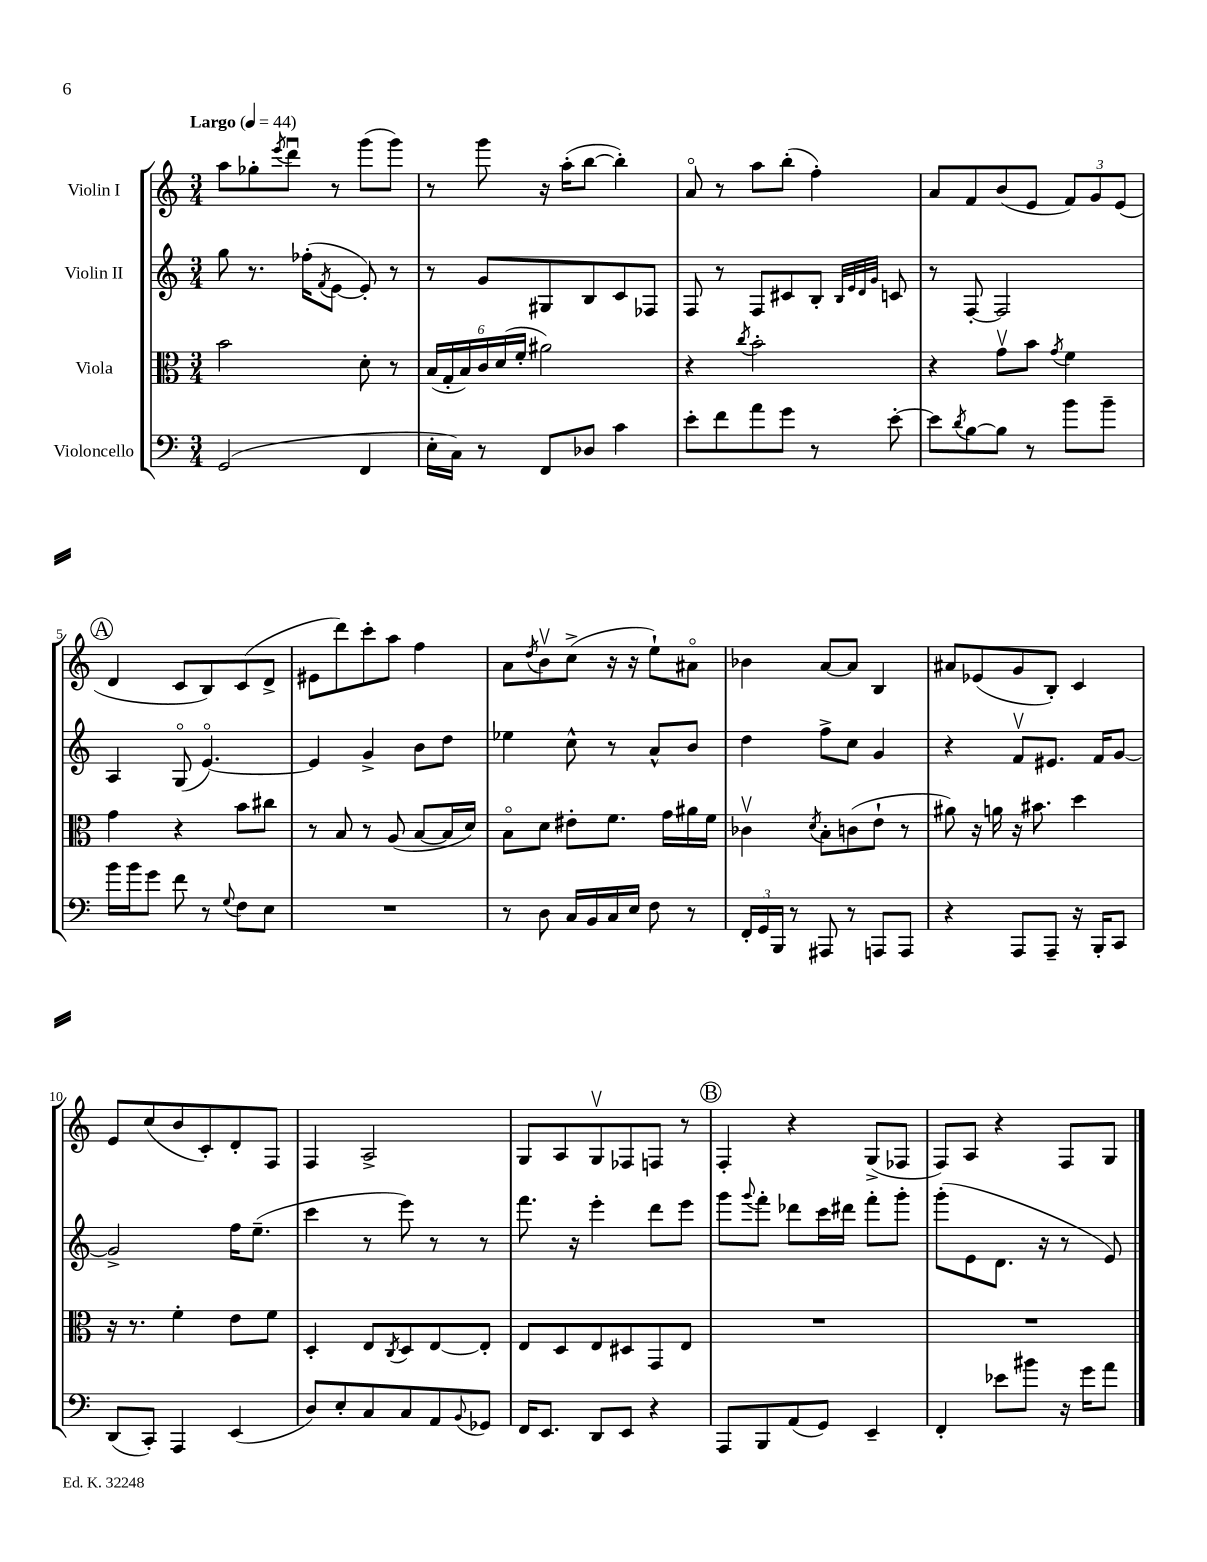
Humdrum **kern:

**kern	**kern	**kern	**kern
*part4	*part3	*part2	*part1
*staff4	*staff3	*staff2	*staff1
*I"Violoncello	*I"Viola	*I"Violin II	*I"Violin I
*clefF4	*clefC3	*clefG2	*clefG2
*k[]	*k[]	*k[]	*k[]
*M3/4	*M3/4	*M3/4	*M3/4
*MM44	*MM44	*MM44	*MM44
=1	=1	=1	=1
!	!	!	!LO:TX:a:B:t=Largo
(2GG/	2b\	8gg\	8aa\L
.	.	8.r	8gg-X'\
.	.	.	8qeee/
.	.	.	8dddu\J
.	.	(16ff-X'\KL	.
.	.	8qf/	.
.	.	[8e\J	8r
4FF/	8d'\	8e'/])	(8ggg\L
.	8r	8r	8ggg\J)
=2	=2	=2	=2
16E'\LL	(24B/LL	8r	8r
.	24G'/	.	.
16C\JJ)	.	.	.
.	24B/)	.	.
8r	24c/	8g/L	8ggg\
.	(24d/	.	.
.	24f'/JJ	.	.
8FF/L	2a#X\)	8G#X/	16r
.	.	.	(16aa'\KL
8D-X/J	.	8B/	[8bb\J
4c\	.	8c/	4bb'\])
.	.	8F-X/J	.
=3	=3	=3	=3
8e'\L	4r	8F/	8a/
8f\	.	8r	8r
.	8qcc/	.	.
8a\	2b'\	8F/L	8aa\L
8g\J	.	8c#X/	(8bb'\J
8r	.	8B'/J	4ff'\)
.	.	32qqB/LLL	.
.	.	32qqe/	.
.	.	32qqd/	.
.	.	32qqg/JJJ	.
[8e'\	.	8cn/	.
=4	=4	=4	=4
8e\L]	4r	8r	8a/L
8qd/	.	.	.
[8B\	.	[8F'/	8f/
8B\J]	8gv\L	2F/]	(8b/
8r	8b\J	.	8e/J
.	8qg/	.	.
8b\L	4f\	.	12f/L)
.	.	.	12g/
8b~\J	.	.	.
.	.	.	(12e/J
!!LO:LB:g=z
!!LO:REH:place=s1:t=A
=5	=5	=5	=5
16b\LL	4g\	4A/	4d/
16b\J	.	.	.
8g\J	.	.	.
8f\	4r	(8G/	8c/L
8r	.	[4.e/)	8B/)
8qqG/	.	.	.
8F\L	8b\L	.	(8c/
8E\J	8cc#X\J	.	8d^/J
=6	=6	=6	=6
2.r	8r	4e/]	8e#X\L
.	8B/	.	8ddd\)
.	8r	4g^/	8ccc'\
.	(8A/	.	8aa\J
.	[8B/L	8b\L	4ff\
.	16B/L]	8dd\J	.
.	16d/JJ)	.	.
=7	=7	=7	=7
8r	8B\L	4ee-X\	8a\L
.	.	.	8qdd/
8D\	8d\J	.	8bv\
16C/LL	8e#X'\L	8cc^^\	(8cc^\J
16BB/	.	.	.
16C/	8.f\J	8r	16r
16E/JJ	.	.	16r
8F\	.	8a^^/L	8ee`\L)
.	16g\LL	.	.
8r	16a#X\	8b/J	8a#X\J
.	16f\JJ	.	.
=8	=8	=8	=8
24FF'/LL	4c-Xv\	4dd\	4b-X\
24GG/	.	.	.
24BBB/JJ	.	.	.
8r	.	.	.
.	8qd/	.	.
8AAA#X/	8B'\L	8ff^\L	[8a/L
8r	(8cn\	8cc\J	8a/J]
8AAAn/L	8e`\J	4g/	4B/
8AAA/J	8r	.	.
=9	=9	=9	=9
4r	8a#X\)	4r	8a#X/L
.	16r	.	(8e-X/
.	16an\	.	.
8AAA/L	16r	8fv/L	8g/
.	8.b#X\	.	.
8AAA~/J	.	8.e#X/J	8B'/J)
16r	4dd\	.	4c/
16BBB'/KL	.	16f/KL	.
8CC/J	.	[8g/J	.
!!LO:LB:g=z
=10	=10	=10	=10
(8DD/L	16r	2g^/]	8e/L
.	8.r	.	.
8CC'/J)	.	.	(8cc/
4AAA/	4f'\	.	8b/
.	.	.	8c'/)
(4EE/	8e\L	16ff\KL	8d'/
.	.	(8.ee~\J	.
.	8f\J	.	8F/J
=11	=11	=11	=11
8D/L)	4D'/	4ccc\	4F/
8E'/	.	.	.
8C/	8E/L	8r	2A^/
.	8qC/	.	.
8C/	8D/	8eee\)	.
8AA/	[8E/	8r	.
8qqBB/	.	.	.
8GG-X/J	8E'/J]	8r	.
=12	=12	=12	=12
16FF/KL	8E/L	8.fff\	8G/L
8.EE/J	.	.	.
.	8D/	.	8A/
.	.	16r	.
8DD/L	8E/	4eee'\	8Gv/
8EE/J	8D#X/	.	8F-X/
4r	8GG/	8ddd\L	8Fn/J
.	8E/J	8eee\J	8r
!!LO:REH:place=s1:t=B
=13	=13	=13	=13
8AAA/L	2.r	8ggg\L	4F'/
.	.	8qqggg/	.
8BBB/	.	8fff'\J	.
(8AA/	.	8ddd-X\L	4r
8GG/J)	.	16ccc\L	.
.	.	16ddd#X\JJ	.
4EE~/	.	8fff'\L	(8G^/L
.	.	8ggg'\J	8F-X/J
=14	=14	=14	=14
4FF'/	2.r	(8ggg'\L	8F/L)
.	.	8e\	8A/J
8e-X\L	.	8.d\J	4r
8b#X\J	.	.	.
.	.	16r	.
16r	.	8r	8F/L
16g\KL	.	.	.
8a\J	.	8e/)	8G/J
==	==	==	==
*-	*-	*-	*-
